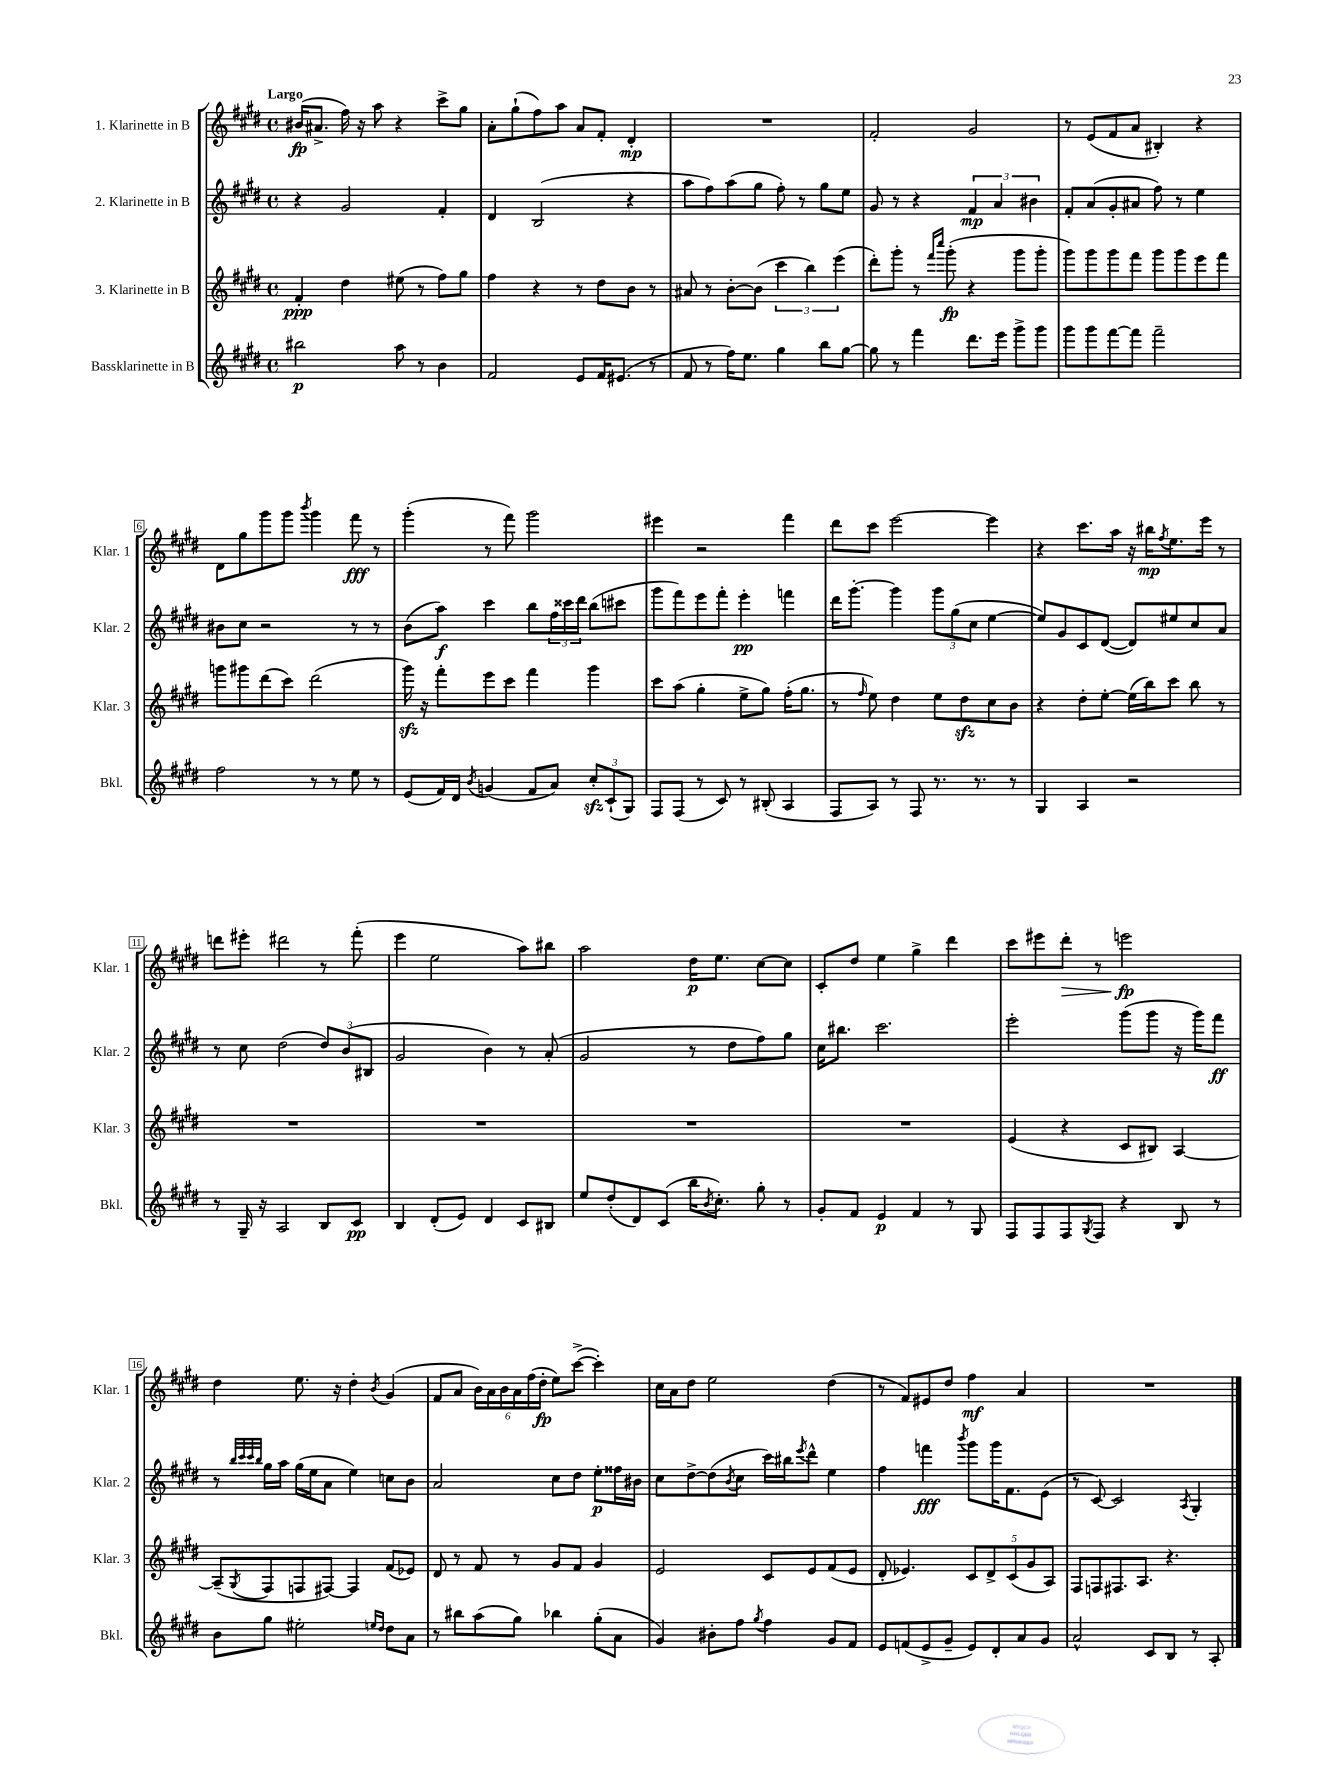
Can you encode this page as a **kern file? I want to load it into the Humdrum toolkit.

**kern	**dynam	**kern	**dynam	**kern	**dynam	**kern	**dynam
*part4	*part4	*part3	*part3	*part2	*part2	*part1	*part1
*staff4	*staff4	*staff3	*staff3	*staff2	*staff2	*staff1	*staff1
*I"Bassklarinette in B	*	*I"3. Klarinette in B	*	*I"2. Klarinette in B	*	*I"1. Klarinette in B	*
*I'Bkl.	*	*I'Klar. 3	*	*I'Klar. 2	*	*I'Klar. 1	*
*clefG2	*	*clefG2	*	*clefG2	*	*clefG2	*
*k[f#c#g#d#]	*	*k[f#c#g#d#]	*	*k[f#c#g#d#]	*	*k[f#c#g#d#]	*
*M4/4	*	*M4/4	*	*M4/4	*	*M4/4	*
*met(c)	*	*met(c)	*	*met(c)	*	*met(c)	*
=1	=1	=1	=1	=1	=1	=1	=1
!	!	!	!	!	!	!LO:TX:a:B:t=Largo	!
2bb#X\	p	4f#'/	ppp	4r	.	(16b#X/KL	fp
.	.	.	.	.	.	8.a#X^/J	.
.	.	4dd#\	.	2g#/	.	16ff#\)	.
.	.	.	.	.	.	16r	.
.	.	.	.	.	.	8aa\	.
8aa\	.	(8ee#X\	.	.	.	4r	.
8r	.	8r	.	.	.	.	.
4b\	.	8ff#\L)	.	4f#'/	.	8ccc#^\L	.
.	.	8gg#\J	.	.	.	8gg#\J	.
=2	=2	=2	=2	=2	=2	=2	=2
2f#/	.	4ff#\	.	4d#/	.	8a'\L	.
.	.	.	.	.	.	(8gg#`\	.
.	.	4r	.	(2B/	.	8ff#\)	.
.	.	.	.	.	.	8aa\J	.
8e/L	.	8r	.	.	.	8a/L	.
16f#/K	.	8dd#\L	.	.	.	8f#'/J	.
(8.e#X/J	.	.	.	.	.	.	.
.	.	8b\J	.	4r	.	4d#'/	mp
8r	.	8r	.	.	.	.	.
=3	=3	=3	=3	=3	=3	=3	=3
8f#/	.	8a#X/	.	8aa\L	.	1r	.
8r	.	8r	.	8ff#\)	.	.	.
16ff#\KL)	.	[8b'\L	.	(8aa\	.	.	.
8.ee\J	.	.	.	.	.	.	.
.	.	(8b\J]	.	8gg#\J	.	.	.
4gg#\	.	6ccc#\	.	8ff#'\)	.	.	.
.	.	.	.	8r	.	.	.
.	.	6bb\)	.	.	.	.	.
8bb\L	.	.	.	8gg#\L	.	.	.
.	.	(6eee\	.	.	.	.	.
[8gg#\J	.	.	.	8ee\J	.	.	.
=4	=4	=4	=4	=4	=4	=4	=4
8gg#\]	.	8ddd#'\L)	.	8g#/	.	2f#'/	.
8r	.	8ggg#'\J	.	8r	.	.	.
4fff#\	.	8r	.	4r	.	.	.
.	.	16qqfff#/LL	.	.	.	.	.
.	.	16qqcccc#/JJ	.	.	.	.	.
.	.	(8ggg#'\	fp	.	.	.	.
8.ddd#\L	.	4r	.	6f#/	mp	2g#/	.
.	.	.	.	6a/	.	.	.
16eee\Jk	.	.	.	.	.	.	.
8ggg#^\L	.	8ggg#\L	.	.	.	.	.
.	.	.	.	6b#X\	.	.	.
8ggg#\J	.	8ggg#'\J	.	.	.	.	.
=5	=5	=5	=5	=5	=5	=5	=5
8ggg#\L	.	8ggg#\L)	.	8f#'/L	.	8r	.
8ggg#\	.	8ggg#\	.	(8a/	.	(8e/L	.
[8fff#\	.	8ggg#\	.	8g#'/	.	8f#/	.
8fff#\J]	.	8fff#\J	.	8a#X/J	.	8a/J	.
2fff#~\	.	8ggg#\L	.	8ff#\)	.	4B#X'/)	.
.	.	8ggg#\	.	8r	.	.	.
.	.	8eee\	.	4ee\	.	4r	.
.	.	8fff#\J	.	.	.	.	.
!!LO:LB:g=z
=6	=6	=6	=6	=6	=6	=6	=6
2ff#\	.	8gggn\L	.	8b#X\L	.	8d#\L	.
.	.	8ggg#X\	.	8cc#\J	.	8gg#\	.
.	.	(8ddd#\	.	2r	.	8ggg#\	.
.	.	8ccc#\J)	.	.	.	8ggg#\J	.
.	.	.	.	.	.	8qbbb/	.
8r	.	(2ddd#\	.	.	.	4ggg#\	.
8r	.	.	.	.	.	.	.
8ee\	.	.	.	8r	.	8fff#\	fff
8r	.	.	.	8r	.	8r	.
=7	=7	=7	=7	=7	=7	=7	=7
(8e/L	.	16ggg#zz\)	.	(8b\L	.	(4ggg#'\	.
.	.	16r	.	.	.	.	.
16f#/L)	.	8fff#'\L	.	8aa\J)	f	.	.
16d#/JJ	.	.	.	.	.	.	.
8qb/	.	.	.	.	.	.	.
(4gn/	.	8eee\	.	4ccc#\	.	8r	.
.	.	8ccc#\J	.	.	.	8fff#\)	.
8f#/L	.	4fff#\	.	8bb\L	.	2ggg#\	.
8a/J)	.	.	.	24ff#\L	.	.	.
.	.	.	.	24ccc##X\	.	.	.
.	.	.	.	24ddd#\JJ	.	.	.
12cc#zz'/L	.	4ggg#\	.	(8bb\L	.	.	.
(12c#`/	.	.	.	.	.	.	.
.	.	.	.	8ccc#X\J	.	.	.
12G#/J)	.	.	.	.	.	.	.
=8	=8	=8	=8	=8	=8	=8	=8
8F#/L	.	8ccc#\L	.	8ggg#\L	.	4eee#X\	.
(8F#/J	.	(8aa\J	.	8fff#\)	.	.	.
8r	.	4gg#'\	.	8eee\	.	2r	.
8c#/)	.	.	.	8fff#'\J	.	.	.
8r	.	8ee^\L	.	4eee'\	pp	.	.
(8B#X'/	.	8gg#\J)	.	.	.	.	.
4A/	.	(16ff#'\KL	.	4fffn\	.	4fff#\	.
.	.	8.gg#\J	.	.	.	.	.
=9	=9	=9	=9	=9	=9	=9	=9
8F#/L	.	8r	.	16ddd#\KL	.	8ddd#\L	.
.	.	.	.	[8.ggg#'\J	.	.	.
.	.	16qqff#/	.	.	.	.	.
8A/J)	.	8ee\)	.	.	.	8ccc#\J	.
8r	.	4dd#\	.	4ggg#\]	.	[2eee\	.
8F#/	.	.	.	.	.	.	.
8.r	.	8ee\L	.	12ggg#\L	.	.	.
.	.	.	.	(12gg#\	.	.	.
.	.	8dd#zz\	.	.	.	.	.
.	.	.	.	12cc#\J	.	.	.
8.r	.	.	.	.	.	.	.
.	.	8cc#\	.	[4ee\	.	4eee\]	.
8r	.	8b\J	.	.	.	.	.
=10	=10	=10	=10	=10	=10	=10	=10
4G#/	.	4r	.	8ee/L])	.	4r	.
.	.	.	.	8g#/	.	.	.
4A/	.	8dd#'\L	.	8c#/	.	8.ccc#\L	.
.	.	[8ee'\J	.	([8d#/J	.	.	.
.	.	.	.	.	.	16aa\Jk	.
2r	.	(16ee\LL]	.	8d#/L])	.	16r	.
.	.	16bb\J)	.	.	.	16bb#X\KL	mp
.	.	.	.	.	.	8qff#/	.
.	.	8ccc#\J	.	8ee#X/	.	8.ee\	.
.	.	8bb\	.	8cc#/	.	.	.
.	.	.	.	.	.	16eee\Jk	.
.	.	8r	.	8a/J	.	8r	.
!!LO:LB:g=z
=11	=11	=11	=11	=11	=11	=11	=11
8r	.	1r	.	8r	.	8dddn\L	.
16G#~/	.	.	.	8cc#\	.	8eee#X'\J	.
16r	.	.	.	.	.	.	.
2A/	.	.	.	(2dd#\	.	2ddd#X\	.
8B/L	.	.	.	12dd#/L)	.	8r	.
.	.	.	.	(12b/	.	.	.
8c#/J	pp	.	.	.	.	(8fff#'\	.
.	.	.	.	12B#X/J	.	.	.
=12	=12	=12	=12	=12	=12	=12	=12
4B/	.	1r	.	2g#/	.	4eee\	.
(8d#'/L	.	.	.	.	.	2ee\	.
8e/J)	.	.	.	.	.	.	.
4d#/	.	.	.	4b\)	.	.	.
8c#/L	.	.	.	8r	.	8aa\L)	.
8B#X/J	.	.	.	(8a'/	.	8bb#X\J	.
=13	=13	=13	=13	=13	=13	=13	=13
8ee/L	.	1r	.	2g#/	.	2aa\	.
(8dd#'/	.	.	.	.	.	.	.
8d#/)	.	.	.	.	.	.	.
(8c#/J	.	.	.	.	.	.	.
16bb\KL	.	.	.	8r	.	16dd#\KL	p
8qb/	.	.	.	.	.	.	.
8.cc#'\J)	.	.	.	.	.	8.ee\J	.
.	.	.	.	8dd#\L	.	.	.
8gg#'\	.	.	.	8ff#\)	.	[8cc#\L	.
8r	.	.	.	8gg#\J	.	8cc#\J]	.
=14	=14	=14	=14	=14	=14	=14	=14
8g#'/L	.	1r	.	16cc#\KL	.	8c#'/L	.
.	.	.	.	8.bb#X\J	.	.	.
8f#/J	.	.	.	.	.	8dd#/J	.
4e/	p	.	.	2.ccc#\	.	4ee\	.
4f#/	.	.	.	.	.	4gg#^\	.
8r	.	.	.	.	.	4ddd#\	.
8G#/	.	.	.	.	.	.	.
=15	=15	=15	=15	=15	=15	=15	=15
8F#/L	.	(4e/	.	2eee'\	.	8ccc#\L	.
8F#/	.	.	.	.	.	8eee#X\	.
!	!	!	!	!	!	!	!LO:HP:b
8F#/	.	4r	.	.	.	8ddd#'\J	>
8qG#/	.	.	.	.	.	.	.
8F#/J	.	.	.	.	.	8r	.
4r	.	8c#/L	.	(8ggg#\L	.	2eeen\	fp
.	.	8B#X/J)	.	8ggg#\J	.	.	.
8B/	.	[4A/	.	16r	.	.	.
.	.	.	.	16ggg#\KL)	.	.	.
8r	.	.	.	8fff#\J	ff	.	.
.	.	.	.	.	.	.	]
!!LO:LB:g=z
=16	=16	=16	=16	=16	=16	=16	=16
8b\L	.	(8A~/L]	.	8r	.	4dd#\	.
.	.	.	.	32qqbb/LLL	.	.	.
.	.	.	.	32qqccc#/	.	.	.
.	.	.	.	32qqccc#/	.	.	.
.	.	8qG#/	.	32qqbb/JJJ	.	.	.
8gg#\J	.	8F#/	.	16gg#\LL	.	.	.
.	.	.	.	16aa\JJ	.	.	.
2ee#X'\	.	8Fn/	.	(16gg#\LL	.	8.ee\	.
.	.	.	.	16ee\J	.	.	.
.	.	[8F#X/J)	.	8a\J	.	.	.
.	.	.	.	.	.	16r	.
.	.	4F#/]	.	4ee\)	.	4dd#'\	.
16qqeen/LL	.	.	.	.	.	.	.
16qqdd#/JJ	.	.	.	.	.	8qb/	.
8dd#\L	.	(8f#/L	.	8ccn\L	.	(4g#/	.
8a\J	.	8e-X/J)	.	8b\J	.	.	.
=17	=17	=17	=17	=17	=17	=17	=17
8r	.	8d#/	.	2a/	.	8f#/L	.
8bb#X\L	.	8r	.	.	.	8a/J	.
(8aa\	.	8f#/	.	.	.	24b\LL)	.
.	.	.	.	.	.	24a\	.
.	.	.	.	.	.	24b\	.
8gg#\J)	.	8r	.	.	.	24a\	.
.	.	.	.	.	.	(24ff#\	.
.	.	.	.	.	.	24dd#'\JJ	fp
4bb-X\	.	8g#/L	.	8cc#\L	.	8ee\L)	.
.	.	8f#/J	.	8dd#\J	.	([8ccc#^\J	.
(8gg#'\L	.	4g#/	.	8ee'\L	p	4ccc#'\])	.
8a\J	.	.	.	16ff##X\L	.	.	.
.	.	.	.	16b#X\JJ	.	.	.
=18	=18	=18	=18	=18	=18	=18	=18
4g#/)	.	2e/	.	8cc#\L	.	16cc#\LL	.
.	.	.	.	.	.	16a\J	.
.	.	.	.	[8dd#^\	.	8dd#\J	.
8b#X'\L	.	.	.	(8dd#\]	.	2ee\	.
.	.	.	.	8qb/	.	.	.
8ff#\J	.	.	.	8cc#\J	.	.	.
8qgg#/	.	.	.	.	.	.	.
4ff#\	.	8c#/L	.	16ccc#\LL)	.	.	.
.	.	.	.	16bb#X\J	.	.	.
.	.	.	.	8qeee/	.	.	.
.	.	8e/	.	8ddd#^^\J	.	.	.
8g#/L	.	(8f#/	.	4ee\	.	(4dd#\	.
8f#/J	.	8e/J	.	.	.	.	.
=19	=19	=19	=19	=19	=19	=19	=19
8e/L	.	8d#'/	.	4ff#\	.	8r	.
(8fn/	.	4.e-X/)	.	.	.	8f#/L)	.
8e^/	.	.	.	4fffn\	fff	8e#X/	.
8g#~/J	.	.	.	.	.	8dd#/J	.
.	.	.	.	8qbbb/	.	.	.
8e/L)	.	10c#/L	.	8ggg#\L	.	4ff#\	mf
.	.	10d#^/	.	.	.	.	.
8d#'/	.	.	.	16ggg#\K	.	.	.
.	.	.	.	8.f#\	.	.	.
.	.	(10c#/	.	.	.	.	.
8a/	.	.	.	.	.	4a/	.
.	.	10g#/	.	.	.	.	.
8g#/J	.	.	.	(8e\J	.	.	.
.	.	10A/J)	.	.	.	.	.
=20	=20	=20	=20	=20	=20	=20	=20
2a^^/	.	8F#/L	.	8r	.	1r	.
.	.	8Fn/	.	[8c#/)	.	.	.
.	.	8.F#X/	.	2c#/]	.	.	.
.	.	8.A/J	.	.	.	.	.
8c#/L	.	.	.	.	.	.	.
8B/J	.	4.r	.	.	.	.	.
.	.	.	.	8qA/	.	.	.
8r	.	.	.	4G#'/	.	.	.
8A'/	.	.	.	.	.	.	.
==	==	==	==	==	==	==	==
*-	*-	*-	*-	*-	*-	*-	*-
